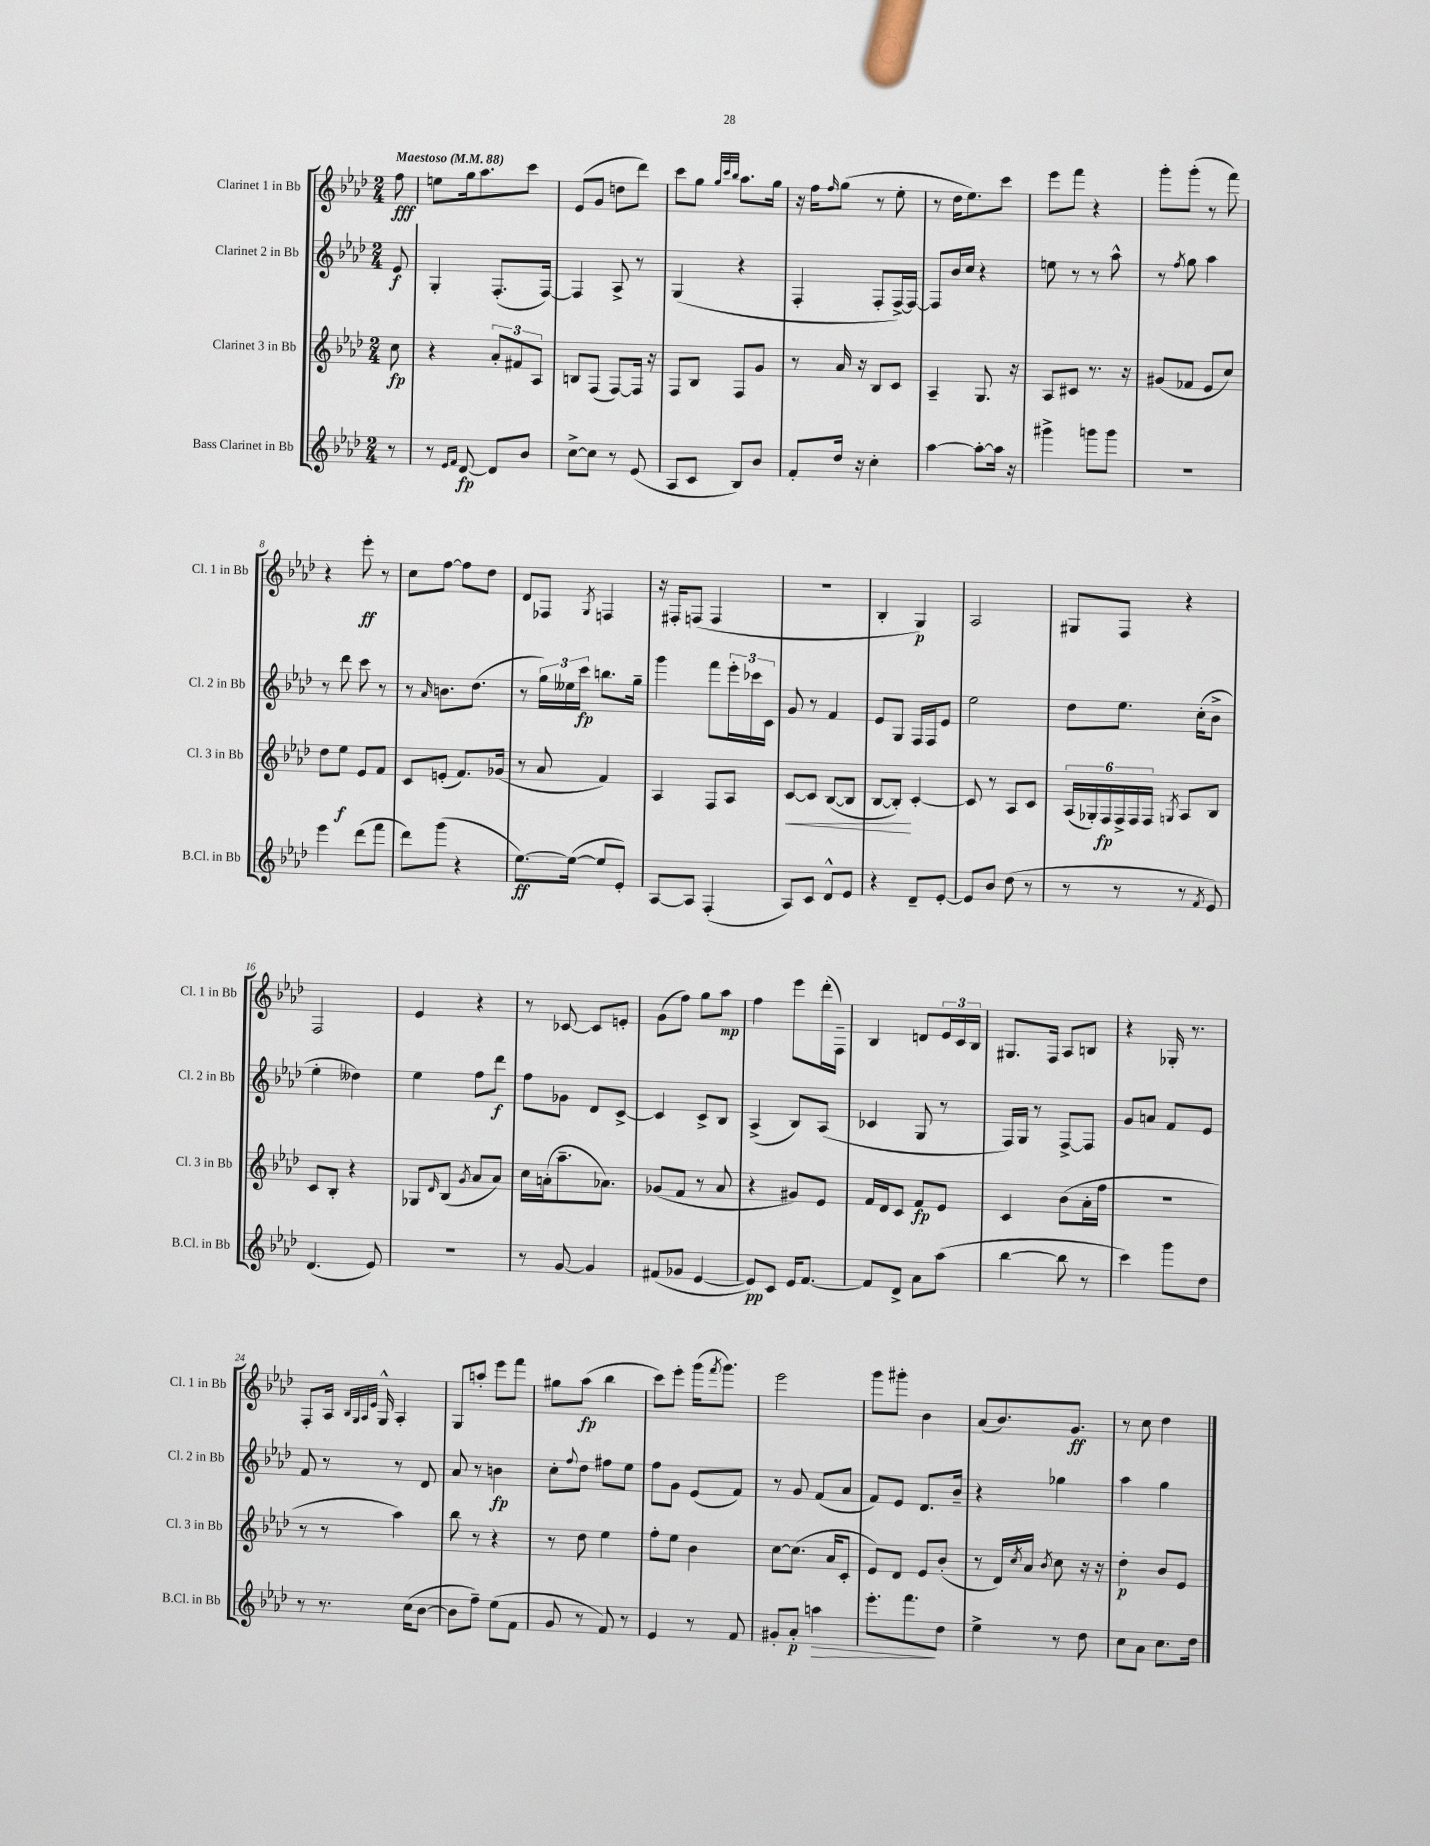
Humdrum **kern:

**kern	**dynam	**kern	**dynam	**kern	**dynam	**kern	**dynam
*part4	*part4	*part3	*part3	*part2	*part2	*part1	*part1
*staff4	*staff4	*staff3	*staff3	*staff2	*staff2	*staff1	*staff1
*I"Bass Clarinet in Bb	*	*I"Clarinet 3 in Bb	*	*I"Clarinet 2 in Bb	*	*I"Clarinet 1 in Bb	*
*I'B.Cl. in Bb	*	*I'Cl. 3 in Bb	*	*I'Cl. 2 in Bb	*	*I'Cl. 1 in Bb	*
*clefG2	*	*clefG2	*	*clefG2	*	*clefG2	*
*k[b-e-a-d-]	*	*k[b-e-a-d-]	*	*k[b-e-a-d-]	*	*k[b-e-a-d-]	*
*M2/4	*	*M2/4	*	*M2/4	*	*M2/4	*
*MM88	*	*MM88	*	*MM88	*	*MM88	*
=	=	=	=	=	=	=	=
!	!	!	!	!	!	!LO:TX:a:B:t=Maestoso	!
8r	.	8cc\	fp	8e-/	f	8ff\	fff
=1	=1	=1	=1	=1	=1	=1	=1
8r	.	4r	.	4G'/	.	8een\L	.
16qqe-/LL	.	.	.	.	.	.	.
16qqf/JJ	.	.	.	.	.	.	.
[8d-/	fp	.	.	.	.	16gg\k	.
.	.	.	.	.	.	8.aa-\	.
8d-/L]	.	12a-'/L	.	(8.F'/L	.	.	.
.	.	12f#X/	.	.	.	.	.
8b-/J	.	.	.	.	.	8ccc\J	.
.	.	12A-/J	.	.	.	.	.
.	.	.	.	[16F/Jk)	.	.	.
=2	=2	=2	=2	=2	=2	=2	=2
[8cc^\L	.	8Bn/L	.	4F/]	.	(8e-/L	.
8cc\J]	.	(8F/J	.	.	.	8g/J	.
8r	.	[8F/L)	.	8A-^/	.	8ddn\L	.
(8e-/	.	16F/Jk]	.	8r	.	8ddd-\J)	.
.	.	16r	.	.	.	.	.
=3	=3	=3	=3	=3	=3	=3	=3
8A-/L	.	8F/L	.	(4G/	.	8ccc\L	.
8c/J	.	8B-/J	.	.	.	8gg\J	.
.	.	.	.	.	.	32qqgg/LLL	.
.	.	.	.	.	.	32qqccc/	.
.	.	.	.	.	.	32qqbb-/JJJ	.
8B-/L)	.	8F/L	.	4r	.	8.aa-\L	.
8b-/J	.	8g/J	.	.	.	.	.
.	.	.	.	.	.	16gg\Jk	.
=4	=4	=4	=4	=4	=4	=4	=4
8f'/L	.	8r	.	4F'/	.	16r	.
.	.	.	.	.	.	16ff\KL	.
.	.	.	.	.	.	16qqff/	.
16dd-/Jk	.	16a-/	.	.	.	(8gg\J	.
16r	.	16r	.	.	.	.	.
4cc'\	.	8B-/L	.	8F'/L	.	8r	.
.	.	8c/J	.	[16F^/L)	.	8ee-'\	.
.	.	.	.	16F/JJ_	.	.	.
=5	=5	=5	=5	=5	=5	=5	=5
[4aa-\	.	4A-~/	.	8F/L]	.	8r	.
.	.	.	.	16b-/L	.	16dd-\KL	.
.	.	.	.	16cc/JJ	.	8.ee-\)	.
8aa-'\L_	.	8.G/	.	4r	.	.	.
16aa-\Jk]	.	.	.	.	.	8ccc\J	.
16r	.	16r	.	.	.	.	.
=6	=6	=6	=6	=6	=6	=6	=6
4ggg#X^\	.	8A-/L	.	8een\	.	8eee-\L	.
.	.	8c#X/J	.	8r	.	8fff\J	.
8gggn\L	.	8.r	.	8r	.	4r	.
8ggg\J	.	.	.	8aa-^^\	.	.	.
.	.	16r	.	.	.	.	.
=7	=7	=7	=7	=7	=7	=7	=7
2r	.	(8g#X/L	.	8r	.	8ggg'\L	.
.	.	.	.	8qff/	.	.	.
.	.	8f-X/J	.	8gg\	.	(8ggg'\J	.
.	.	8e-/L	.	4aa-\	.	8r	.
.	.	8cc/J)	.	.	.	8fff\)	.
!!LO:LB:g=z
=8	=8	=8	=8	=8	=8	=8	=8
4eee-\	.	8dd-\L	.	8r	.	4r	.
.	.	8ee-\J	f	8ddd-\	.	.	.
(8ddd-\L	.	8e-/L	.	8ccc\	.	8eee-'\	ff
8fff\J	.	8f/J	.	8r	.	8r	.
=9	=9	=9	=9	=9	=9	=9	=9
8ddd-\L)	.	8c/L	.	8r	.	8cc\L	.
.	.	.	.	16qqa-/	.	.	.
(8ggg\J	.	(8en'/J	.	8.bn\L	.	[8ff\J	.
4r	.	8.f/L)	.	.	.	8ff\L]	.
.	.	.	.	(8.dd-\J	.	.	.
.	.	.	.	.	.	8dd-\J	.
.	.	(16g-X/Jk	.	.	.	.	.
=10	=10	=10	=10	=10	=10	=10	=10
[8.ee-\L)	ff	8r	.	8r	.	8d-/L	.
.	.	8a-/	.	24gg\LL)	.	8F-X/J	.
.	.	.	.	24ee--X\	.	.	.
(16ee-\Jk_	.	.	.	.	.	.	.
.	.	.	.	24ccc\JJ	fp	.	.
.	.	.	.	.	.	8qG/	.
8ee-/L]	.	4f/)	.	8.bbn\L	.	4Fn/	.
8e-'/J)	.	.	.	.	.	.	.
.	.	.	.	16gg~\Jk	.	.	.
=11	=11	=11	=11	=11	=11	=11	=11
[8A-/L	.	4A-/	.	4ggg\	.	16r	.
.	.	.	.	.	.	16F#X'/KL	.
8A-/J]	.	.	.	.	.	(8Fn/J	.
(4F'/	.	8F/L	.	8fff\L	.	4F/	.
.	.	8A-/J	.	24eee-'\L	.	.	.
.	.	.	.	24ccc-X\	.	.	.
.	.	.	.	24c\JJ	.	.	.
=12	=12	=12	=12	=12	=12	=12	=12
!	!	!	!LO:HP:b	!	!	!	!
8A-/L)	.	[8c/L	<	8g/	.	2r	.
8c/J	.	8c/J]	.	8r	.	.	.
8d-^^/L	.	([8B-/L	.	4f/	.	.	.
8e-/J	.	8B-/J]	.	.	.	.	.
=13	=13	=13	=13	=13	=13	=13	=13
4r	.	[8B-/L	.	8e-/L	.	4B-'/	.
.	.	8B-'/J])	.	8G/J	.	.	.
8d-~/L	.	[4c'/	[	16F/LL	.	4G/)	p
.	.	.	.	16F/J	.	.	.
[8e-'/J	.	.	.	8e-/J	.	.	.
=14	=14	=14	=14	=14	=14	=14	=14
8e-/L]	.	8c/]	.	2ee-\	.	2A-/	.
8b-/J	.	8r	.	.	.	.	.
(8dd-\	.	8A-/L	.	.	.	.	.
8r	.	8c/J	.	.	.	.	.
=15	=15	=15	=15	=15	=15	=15	=15
8r	.	(24A-/LL	.	8dd-\L	.	8G#X/L	.
.	.	24G-X'/)	.	.	.	.	.
.	.	24F/	fp	.	.	.	.
8r	.	24F^/	.	8.ee-\J	.	8F/J	.
.	.	24F/	.	.	.	.	.
.	.	24F/JJ	.	.	.	.	.
.	.	8qGn/	.	.	.	.	.
8r	.	8A-/L	.	.	.	4r	.
.	.	.	.	(16cc'\KL	.	.	.
8qf/	.	.	.	.	.	.	.
8e-/)	.	8B-/J	.	8b-^\J	.	.	.
!!LO:LB:g=z
=16	=16	=16	=16	=16	=16	=16	=16
(4.d-/	.	8c/L	.	4ee-'\	.	2F/	.
.	.	8B-'/J	.	.	.	.	.
.	.	4r	.	4dd--X\)	.	.	.
8e-/)	.	.	.	.	.	.	.
=17	=17	=17	=17	=17	=17	=17	=17
2r	.	8G-X/L	.	4ee-\	.	4e-/	.
.	.	16qqd-/	.	.	.	.	.
.	.	(8B-/J	.	.	.	.	.
.	.	8qg/	.	.	.	.	.
.	.	8a-/L	.	8ff\L	.	4r	.
.	.	8a-/J)	.	8ddd-\J	f	.	.
=18	=18	=18	=18	=18	=18	=18	=18
8r	.	16cc\LL	.	8ff\L	.	8r	.
.	.	(16an'\J	.	.	.	.	.
[8g/	.	8.aa-~\	.	8g-X\J	.	[8c-X/	.
4g/]	.	.	.	8d-/L	.	8c-/L]	.
.	.	8.a-X\J)	.	.	.	.	.
.	.	.	.	[8c^/J	.	8en'/J	.
=19	=19	=19	=19	=19	=19	=19	=19
(8f#X/L	.	(8g-X/L	.	4c/]	.	(8g\L	.
8g-X/J	.	8f/J	.	.	.	8ff\J)	.
[4e-/	.	8r	.	8c^/L	.	8gg\L	.
.	.	8a-/	.	8B-/J	.	8aa-\J	mp
=20	=20	=20	=20	=20	=20	=20	=20
8e-/L])	pp	4r	.	(4A-^/	.	4ff\	.
8c/J	.	.	.	.	.	.	.
16e-/KL	.	8g#X/L)	.	8B-/L)	.	8eee-\L	.
[8.f/J	.	.	.	.	.	.	.
.	.	8e-/J	.	(8A-/J	.	(16ddd-'\L	.
.	.	.	.	.	.	16F~\JJ)	.
=21	=21	=21	=21	=21	=21	=21	=21
8f/L]	.	16f/LL	.	4c-X/	.	4B-/	.
.	.	16d-/J	.	.	.	.	.
8d-^/J	.	8c/J	.	.	.	.	.
8a-\L	.	8f/L	fp	8G/	.	8dn/L	.
(8aa-\J	.	8e-/J	.	8r	.	24e-/L	.
.	.	.	.	.	.	24c/	.
.	.	.	.	.	.	24B-/JJ	.
=22	=22	=22	=22	=22	=22	=22	=22
[4bb-\	.	4c/	.	16F/LL)	.	8.G#X/L	.
.	.	.	.	16G/JJ	.	.	.
.	.	.	.	8r	.	.	.
.	.	.	.	.	.	16F/Jk	.
8bb-\]	.	(8b-\L	.	[8F^/L	.	8A-/L	.
8r	.	16a-'\L	.	8F/J]	.	8Bn/J	.
.	.	16ff\JJ	.	.	.	.	.
=23	=23	=23	=23	=23	=23	=23	=23
4ccc\)	.	2r	.	8g/L	.	4r	.
.	.	.	.	8an/J	.	.	.
8ggg\L	.	.	.	8f/L	.	16G-X'/	.
.	.	.	.	.	.	8.r	.
8dd-\J	.	.	.	8e-/J	.	.	.
!!LO:LB:g=z
=24	=24	=24	=24	=24	=24	=24	=24
8r	.	8r	.	8f/	.	8F'/L	.
8.r	.	8r	.	8r	.	16A-/Jk	.
.	.	.	.	.	.	32qqB-/LLL	.
.	.	.	.	.	.	32qqG/	.
.	.	.	.	.	.	32qqA-/	.
.	.	.	.	.	.	32qqe-/JJJ	.
.	.	.	.	.	.	16G^^/	.
.	.	4aa-\)	.	8r	.	4A-'/	.
(16cc\KL	.	.	.	.	.	.	.
[8b-\J	.	.	.	8d-/	.	.	.
=25	=25	=25	=25	=25	=25	=25	=25
8b-\L]	.	8bb-\	.	8a-/	.	8G/L	.
8ff~\J)	.	8r	.	8r	.	8aan'/J	.
(8ee-\L	.	4r	.	4bn\	fp	8eee-\L	.
8f\J	.	.	.	.	.	8fff\J	.
=26	=26	=26	=26	=26	=26	=26	=26
8g/	.	8r	.	8cc'\L	.	8gg#X\L	.
.	.	.	.	8qqff/	.	.	.
8r	.	8dd-\	.	8dd-\J	.	(8aa-\J	fp
8f/)	.	4ee-\	.	8ff#X\L	.	4bb-\	.
8r	.	.	.	8ee-\J	.	.	.
=27	=27	=27	=27	=27	=27	=27	=27
4e-/	.	8ff'\L	.	8ff\L	.	8ccc\L)	.
.	.	8ee-\J	.	8g\J	.	8eee-'\J	.
8r	.	4b-\	.	(8e-/L	.	(16ggg\KL	.
.	.	.	.	.	.	8qfff/	.
.	.	.	.	.	.	8.ggg\J)	.
8f/	.	.	.	8f/J)	.	.	.
=28	=28	=28	=28	=28	=28	=28	=28
8g#X'/L	.	[8cc\L	.	8r	.	2eee-\	.
8a-'/J	p	(8.cc\J]	.	8g/	.	.	.
!	!LO:HP:b	!	!	!	!	!	!
4aan\	>	.	.	(8f/L	.	.	.
.	.	16a-/KL	.	.	.	.	.
.	.	8c'/J	.	8a-/J	.	.	.
=29	=29	=29	=29	=29	=29	=29	=29
8.eee-'\L	.	8e-/L)	.	8f/L)	.	8ggg\L	.
.	.	8d-/J	.	8e-/J	.	8ggg#X'\J	.
8.fff\	.	.	.	.	.	.	.
.	.	8e-/L	.	8.d-/L	.	4b-\	.
8dd-\J	]	(8b-'/J	.	.	.	.	.
.	.	.	.	16b-~/Jk	.	.	.
=30	=30	=30	=30	=30	=30	=30	=30
4ee-^\	.	8r	.	4r	.	(8a-/L	.
.	.	16d-/LL)	.	.	.	8.b-/)	.
.	.	8qcc/	.	.	.	.	.
.	.	16a-/JJ	.	.	.	.	.
.	.	8qb-/	.	.	.	.	.
8r	.	8cc\	.	4gg-X\	.	.	.
.	.	.	.	.	.	8.g/J	ff
8dd-\	.	16r	.	.	.	.	.
.	.	16r	.	.	.	.	.
=31	=31	=31	=31	=31	=31	=31	=31
8cc\L	.	4dd-'\	p	4aa-\	.	8r	.
8a-\J	.	.	.	.	.	8cc\	.
8.cc\L	.	8b-/L	.	4gg\	.	4dd-\	.
.	.	8e-/J	.	.	.	.	.
16dd-\Jk	.	.	.	.	.	.	.
==	==	==	==	==	==	==	==
*-	*-	*-	*-	*-	*-	*-	*-
